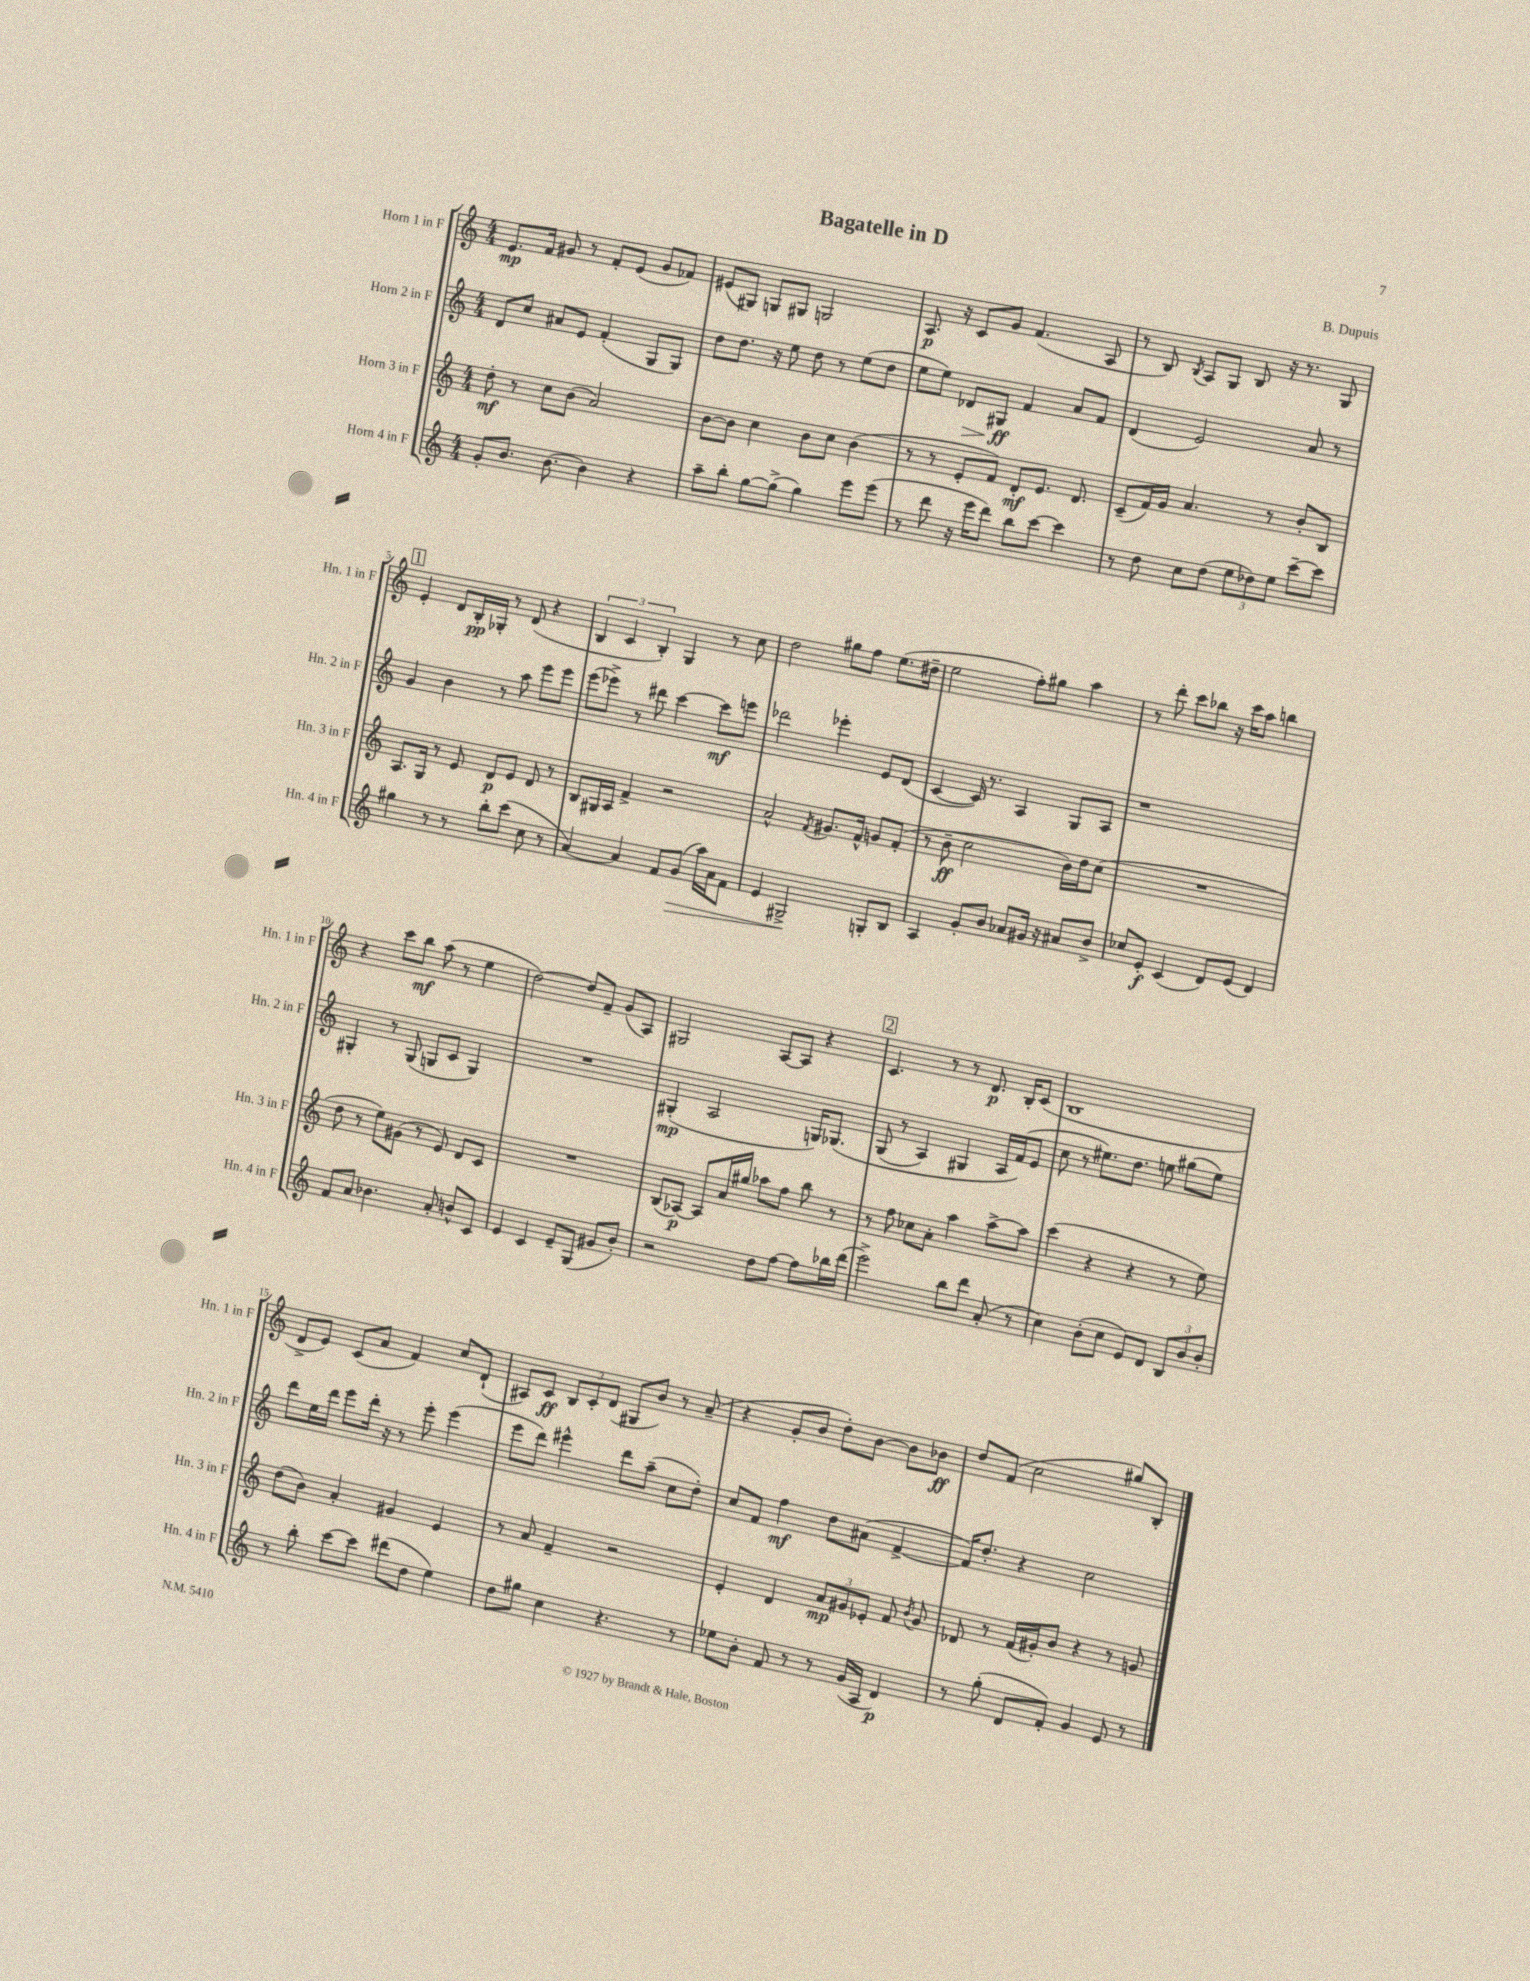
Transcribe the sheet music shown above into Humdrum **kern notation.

**kern	**dynam	**kern	**dynam	**kern	**dynam	**kern	**dynam
*part4	*part4	*part3	*part3	*part2	*part2	*part1	*part1
*staff4	*staff4	*staff3	*staff3	*staff2	*staff2	*staff1	*staff1
*I"Horn 4 in F	*	*I"Horn 3 in F	*	*I"Horn 2 in F	*	*I"Horn 1 in F	*
*I'Hn. 4 in F	*	*I'Hn. 3 in F	*	*I'Hn. 2 in F	*	*I'Hn. 1 in F	*
*clefG2	*	*clefG2	*	*clefG2	*	*clefG2	*
*k[]	*	*k[]	*	*k[]	*	*k[]	*
*M4/4	*	*M4/4	*	*M4/4	*	*M4/4	*
=1	=1	=1	=1	=1	=1	=1	=1
8g'/L	.	8dd'\	mf	8d/L	.	8.e/L	mp
8.b/J	.	8r	.	8cc/J	.	.	.
.	.	.	.	.	.	16f/Jk	.
.	.	8cc\L	.	8a#X/L	.	8g#X/	.
[8.b\	.	.	.	.	.	.	.
.	.	(8b\J	.	8e/J	.	8r	.
4b\]	.	2a/)	.	(4f'/	.	8f'/L	.
.	.	.	.	.	.	(8e/J	.
4r	.	.	.	8G/L	.	8g#/L	.
.	.	.	.	8G/J)	.	8f-X/J)	.
=2	=2	=2	=2	=2	=2	=2	=2
8aa~\L	.	[8b\L	.	8dd\L	.	(8e#X/L	.
8bb'\J	.	8b\J]	.	8.dd\J	.	8G#X/J)	.
[8gg\L	.	4cc\	.	.	.	8Gn/L	.
.	.	.	.	16r	.	.	.
(8gg^\J]	.	.	.	8ee\	.	8G#X/J	.
4gg\)	.	8b\L	.	8dd\	.	2Gn/	.
.	.	8cc\J	.	8r	.	.	.
8eee\L	.	(4b\	.	(8ee\L	.	.	.
(8eee\J	.	.	.	8dd\J	.	.	.
=3	=3	=3	=3	=3	=3	=3	=3
8r	.	8r	.	8ee\L	.	8.A/	p
8ddd\	.	8r	.	8ee\J)	.	.	.
.	.	.	.	.	.	16r	.
!	!	!	!	!	!LO:HP:b	!	!
16r	.	8e'/L	.	8d-X/L	>	8c/L	.
16eee\KL	.	.	.	.	.	.	.
8ddd\J)	.	8f/J)	.	8G#X/J	ff	8g/J	.
8bb\L	.	8d'/L	mf	4f/	]	(4.f/	.
[8ccc\J	.	8.e/J	.	.	.	.	.
4ccc\]	.	.	.	8a/L	.	.	.
.	.	8.d/	.	.	.	.	.
.	.	.	.	8f/J	.	8A/	.
=4	=4	=4	=4	=4	=4	=4	=4
8r	.	(8c~/L	.	(4d/	.	8r	.
8dd\	.	16f/L)	.	.	.	8B/)	.
.	.	16g/JJ	.	.	.	.	.
.	.	.	.	.	.	8qB/	.
8cc\L	.	4.a/	.	2e/)	.	8A/L	.
(8dd\J	.	.	.	.	.	8G/J	.
12ee\L	.	.	.	.	.	8B/	.
12dd-X\)	.	.	.	.	.	.	.
.	.	8r	.	.	.	16r	.
12ee\J	.	.	.	.	.	.	.
.	.	.	.	.	.	8.r	.
[8ccc~\L	.	8b'/L	.	8a/	.	.	.
8ccc\J]	.	8B/J	.	8r	.	8G/	.
!!LO:LB:g=z
!!LO:REH:place=s1:t=1
=5	=5	=5	=5	=5	=5	=5	=5
4gg#X\	.	8.A/L	.	4g/	.	4e'/	.
.	.	16G/Jk	.	.	.	.	.
8r	.	8r	.	4b\	.	8d/L	.
8r	.	8e/	.	.	.	16B'/L	pp
.	.	.	.	.	.	16G-X'/JJ	.
8bb'\L	.	8d/L	p	8r	.	8r	.
(8ccc\J	.	8e/J	.	8aa\	.	(8d/	.
8cc\	.	8d/	.	8eee\L	.	4r	.
8r	.	8r	.	8eee\J	.	.	.
=6	=6	=6	=6	=6	=6	=6	=6
[4a/)	.	8B/L	.	(8eee\L	.	6B/	.
.	.	16G#X/L	.	8eee-X^\J)	.	.	.
.	.	.	.	.	.	6c/	.
.	.	16A/JJ	.	.	.	.	.
4a/]	.	4f^/	.	8r	.	.	.
.	.	.	.	.	.	6B'/)	.
.	.	.	.	8ddd#X\	.	.	.
8f/L	.	2r	.	[4ccc\	.	4G/	.
!	!LO:HP:b	!	!	!	!	!	!
(8g/J	>	.	.	.	.	.	.
16aa\LL)	.	.	.	8ccc\L]	mf	8r	.
16a\J	.	.	.	.	.	.	.
8f\J	.	.	.	8eeen\J	.	8cc\	.
=7	=7	=7	=7	=7	=7	=7	=7
4e/	.	2a^^/	.	2ddd-X\	.	2dd\	.
2G#X^/	.	.	.	.	.	.	.
.	.	8qf/	.	.	.	.	.
.	.	8.g#X/L	.	4eee-X'\	.	8gg#X\L	.
.	.	.	.	.	.	8ff\J	.
.	.	16f^^/Jk	.	.	.	.	.
8Gn'/L	]	8gn/L	.	8e/L	.	(8.ee\L	.
8B/J	.	(8f'/J	.	(8d/J	.	.	.
.	.	.	.	.	.	16dd#X~\Jk	.
=8	=8	=8	=8	=8	=8	=8	=8
4A/	.	8r	.	[4c/	.	2ee\	.
.	.	8b~\	ff	.	.	.	.
8g'/L	.	2cc\	.	16c/])	.	.	.
.	.	.	.	8.r	.	.	.
8b/J	.	.	.	.	.	.	.
8a-X/L	.	.	.	4A/	.	8ff'\L)	.
16g#X/Jk	.	.	.	.	.	8gg#X\J	.
16r	.	.	.	.	.	.	.
8a#X/L	.	16b\LL)	.	8G/L	.	4aa\	.
.	.	16dd\J	.	.	.	.	.
8b^/J	.	(8cc\J	.	8A/J	.	.	.
=9	=9	=9	=9	=9	=9	=9	=9
8cc-X/L	.	1r	.	1r	.	8r	.
8e'/J	f	.	.	.	.	8ddd'\	.
(4c/	.	.	.	.	.	8ccc\L	.
.	.	.	.	.	.	8bb-X\J	.
8d/L)	.	.	.	.	.	16r	.
.	.	.	.	.	.	16ccc\KL	.
(8e/J	.	.	.	.	.	8aa\J	.
4d/)	.	.	.	.	.	4bbn\	.
!!LO:LB:g=z
=10	=10	=10	=10	=10	=10	=10	=10
8f/L	.	8dd\	.	4G#X'/	.	4r	.
8a/J	.	8r	.	.	.	.	.
4.b-X\	.	8ee\L)	.	8r	.	8ccc\L	.
.	.	(8g#X\J	.	(8G#/	.	8bb\J	mf
.	.	8r	.	8Gn/L	.	(8aa\	.
8a'/	.	8e/)	.	8c/J	.	8r	.
8bn^^/L	.	8d/L	.	4G/)	.	4ee\	.
8c/J	.	8c/J	.	.	.	.	.
=11	=11	=11	=11	=11	=11	=11	=11
4e/	.	1r	.	1r	.	[2dd\)	.
4c/	.	.	.	.	.	.	.
8e~/L	.	.	.	.	.	8dd/L]	.
(8G/J	.	.	.	.	.	8f~/J	.
8g#X/L	.	.	.	.	.	(8g/L	.
8b'/J)	.	.	.	.	.	8A/J)	.
=12	=12	=12	=12	=12	=12	=12	=12
2r	.	(8B/L	.	(4G#X'/	mp	2G#X/	.
.	.	[8A-X/J)	p	.	.	.	.
.	.	8A-/L]	.	2A/	.	.	.
.	.	16a/L	.	.	.	.	.
.	.	16gg#X/JJ	.	.	.	.	.
8dd\L	.	8aa-X\L	.	.	.	[8A/L	.
[8ff\J	.	8ff\J	.	.	.	8A/J]	.
8ff\L]	.	8bb\	.	16Gn/KL)	.	4r	.
.	.	.	.	(8.G-X/J	.	.	.
16bb-X\L	.	8r	.	.	.	.	.
(16ddd\JJ	.	.	.	.	.	.	.
!!LO:REH:place=s1:t=2
=13	=13	=13	=13	=13	=13	=13	=13
2eee^\)	.	8r	.	(8G/	.	4.c/	.
.	.	8ff\	.	8r	.	.	.
.	.	8cc-X\L	.	4A/)	.	.	.
.	.	8a'\J	.	.	.	8r	.
8bb\L	.	4aa\	.	4G#X/	.	8r	.
8ddd\J	.	.	.	.	.	8.d/	p
(8a'/	.	[8aa^\L	.	16A/LL	.	.	.
.	.	.	.	(16f/J)	.	16B'/KL	.
8r	.	8aa\J]	.	8e/J	.	(8c/J	.
=14	=14	=14	=14	=14	=14	=14	=14
4cc\)	.	(4ccc\	.	8cc\	.	1B	.
.	.	.	.	8r	.	.	.
(8b'\L	.	4r	.	8.ee#X\L)	.	.	.
8cc\J	.	.	.	.	.	.	.
.	.	.	.	8.dd\J	.	.	.
8e/L)	.	4r	.	.	.	.	.
8d/J	.	.	.	8een\	.	.	.
12B/L	.	8r	.	(8gg#X\L	.	.	.
12b/	.	.	.	.	.	.	.
.	.	8ee\)	.	8ee\J)	.	.	.
12b'/J	.	.	.	.	.	.	.
!!LO:LB:g=z
=15	=15	=15	=15	=15	=15	=15	=15
8r	.	(8dd\L	.	8ddd\L	.	8d^/L	.
8bb'\	.	8b\J)	.	16ee\L	.	8e/J)	.
.	.	.	.	16ddd\JJ	.	.	.
[8ccc\L	.	4a'/	.	8eee\L	.	(8c/L	.
8ccc\J]	.	.	.	16ddd'\Jk	.	8a/J	.
.	.	.	.	16r	.	.	.
(8ddd#X\L	.	4g#X/	.	8r	.	4f/)	.
8dd\J	.	.	.	8eee'\	.	.	.
4ee\)	.	4e/	.	(4eee\	.	8cc/L	.
.	.	.	.	.	.	(8d`/J	.
=16	=16	=16	=16	=16	=16	=16	=16
8dd\L	.	8r	.	8eee\L	.	8A#X/L)	.
8gg#X\J	.	8a/	.	8ddd\J)	.	8c/J	ff
4cc\	.	4f~/	.	4eee#X^^\	.	12B/L	.
.	.	.	.	.	.	12c'/	.
.	.	.	.	.	.	(12d/J	.
4.r	.	2r	.	8ddd\L	.	8G#X/L	.
.	.	.	.	(8aa~\J	.	8b/J)	.
.	.	.	.	8cc\L	.	8r	.
8r	.	.	.	8dd'\J)	.	(8a~/	.
=17	=17	=17	=17	=17	=17	=17	=17
8ee-X\L	.	4e'/	.	8cc/L	.	4r	.
8b'\J	.	.	.	8f/J	.	.	.
8f/	.	4d/	.	4ff\	mf	8g'/L	.
8r	.	.	.	.	.	8b/J	.
8r	.	12a/L	mp	8dd\L	.	8dd'\L)	.
.	.	12g#X/	.	.	.	.	.
(16g/LL	.	.	.	(8a#X\J	.	[8b\J	.
.	.	12e-X'/J	.	.	.	.	.
16A/JJ	.	.	.	.	.	.	.
4d/)	p	8f/	.	[4f^/	.	8b\L]	.
.	.	8qb/	.	.	.	.	.
.	.	8g#/	.	.	.	8b-X\J	ff
=18	=18	=18	=18	=18	=18	=18	=18
8r	.	8d-X/	.	16f/KL])	.	8dd/L	.
.	.	.	.	8.dd'/J	.	.	.
(8gg'\	.	8r	.	.	.	(8f/J	.
8d/L	.	(16f/LL	.	4r	.	2cc\	.
.	.	16g#X'/J)	.	.	.	.	.
8f'/J)	.	8b/J	.	.	.	.	.
4g/	.	4r	.	2cc\	.	.	.
8e/	.	8r	.	.	.	8gg#X/L)	.
8r	.	8gn/	.	.	.	8B'/J	.
==	==	==	==	==	==	==	==
*-	*-	*-	*-	*-	*-	*-	*-
